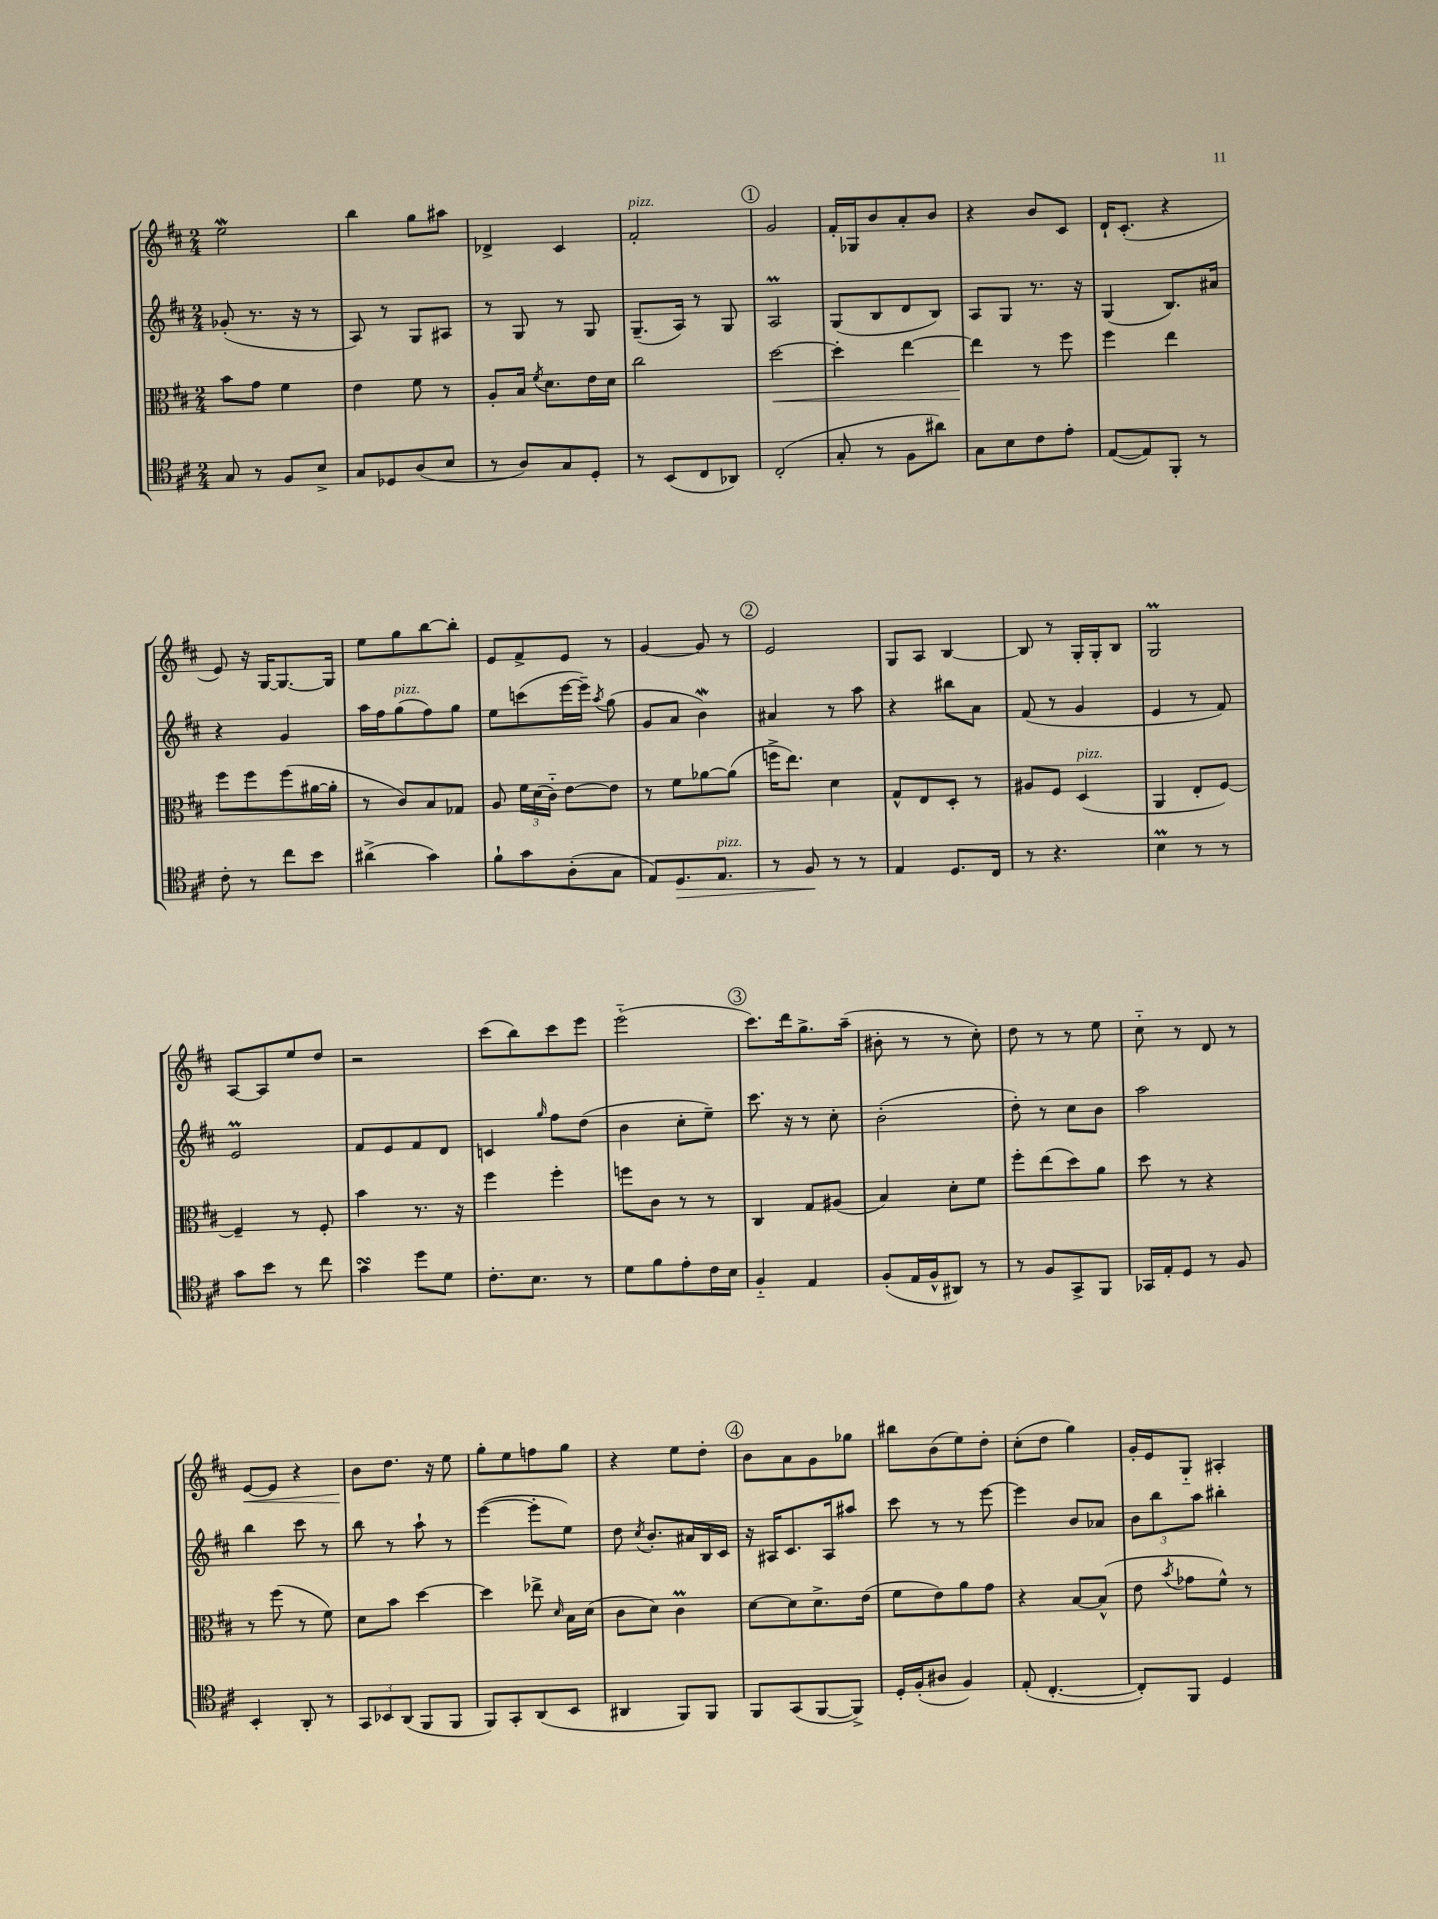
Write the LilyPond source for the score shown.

<<
\new StaffGroup <<
\new Staff = "s0" {
    \clef treble \key d \major \numericTimeSignature \time 2/4
    \autoBeamOff e''2\mordent |
    b''4 g''8[ ais''8] |
    des'4-> cis'4 |
    fis'2-.^\markup { \italic "pizz." } |
    \mark \markup { \circle "1" } g'2 |
    fis'16[-. ges16 b'8 a'8-. b'8] |
    r4 b'8[ cis'8] |
    d'16[-! cis'8.]-.( r4 |
    e'8) r16 g16[~ g8.~ g16] |
    e''8[ g''8 b''8~ b''8]-. |
    e'8[ fis'8-> e'8] r8 |
    g'4~ g'8 r8 |
    \mark \markup { \circle "2" } e'2 |
    g8[ a8] b4~ |
    b8 r8 g16[-. g16-. b8] |
    g2\prall |
    a8[~ a8 e''8 d''8] |
    r2 |
    cis'''8[( b''8) cis'''8 e'''8] |
    e'''2-_( |
    \mark \markup { \circle "3" } cis'''8.[) d'''16 g''8.-> a''16]--( |
    bis'8-. r8 r8 cis''8-.) |
    d''8 r8 r8 e''8 |
    cis''8-_ r8 d'8 r8 |
    e'8[~\< e'8] r4 |
    b'8[\! d''8.] r16 e''8 |
    g''8[-. e''8 f''8 g''8] |
    r4 e''8[ d''8]-. |
    \mark \markup { \circle "4" } b'8[ a'8 g'8 ges''8] |
    bis''8[ b'8( e''8) d''8]-. |
    cis''8[-.( d''8] g''4) |
    g'16[-. e'16 g8]-_ ais4-. \bar "|." |
}
\new Staff = "s1" {
    \clef treble \key d \major \numericTimeSignature \time 2/4
    \autoBeamOff ges'8-.( r8. r16 r8 |
    a8) r8 g8[ ais8] |
    r8 g8 r8 g8 |
    g8.[--( a16]) r8 g8 |
    \mark \markup { \circle "1" } a2\prall |
    g8[( b8 d'8 b8]) |
    a8[ g8] r8. r16 |
    g4( b8.[) ais'16] |
    r4 g'4 |
    a''16[ fis''16 g''8^\markup { \italic "pizz." }( fis''8) g''8] |
    e''8[ c'''8( e'''16~ e'''16]--) \acciaccatura { a''8 } g''8( |
    g'8[ a'8] b'4\mordent) |
    \mark \markup { \circle "2" } ais'4 r8 a''8 |
    r4 bis''8[ a'8] |
    fis'8( r8 g'4 |
    e'4 r8 fis'8) |
    e'2\prall |
    fis'8[ e'8 fis'8 d'8] |
    c'4 \grace { g''16 } fis''8[ d''8]( |
    b'4 cis''8[-. e''8]--) |
    \mark \markup { \circle "3" } cis'''8. r16 r8 cis''8-. |
    b'2-.( |
    d''8-.) r8 cis''8[ b'8] |
    a''2 |
    b''4 cis'''8 r8 |
    b''8 r8 a''8-! r8 |
    e'''4~( e'''8[-. e''8]) |
    d''8 \acciaccatura { cis''8 } b'8.[-. ais'16 b16 cis'16] |
    \mark \markup { \circle "4" } r16 ais16[ cis'8. ais16 ais''8] |
    cis'''8 r8 r8 e'''8~ |
    e'''4 b'8[ aes'8] |
    \tuplet 3/2 { b'8[ b''8 a''8] } bis''4-. \bar "|." |
}
\new Staff = "s2" {
    \clef alto \key d \major \numericTimeSignature \time 2/4
    \autoBeamOff b'8[ g'8] fis'4 |
    e'4 fis'8 r8 |
    a8[-. b16] \acciaccatura { fis'8 } d'8.[ e'16 d'16] |
    cis''2 |
    \mark \markup { \circle "1" } d''2~\< |
    d''4-. e''4~ |
    e''4\! r8 fis''8 |
    fis''4 e''4 |
    fis''8[ fis''8 fis''8( ais'16~ ais'16]-. |
    r8 cis'8[) b8 ges8] |
    a8 \tuplet 3/2 { fis'16[ d'16( cis'16]-_) } e'8[~ e'8] |
    r8 fis'8[ aes'8~ aes'8]( |
    \mark \markup { \circle "2" } f''16[-> e''8.]) d'4 |
    g8[-^ e8 d8]-. r8 |
    ais8[ fis8] d4^\markup { \italic "pizz." }( |
    a,4 e8[-. fis8]~) |
    fis4-- r8 fis8-. |
    b'4 r8. r16 |
    fis''4 fis''4-. |
    f''8[ cis'8] r8 r8 |
    \mark \markup { \circle "3" } cis4 g8[ ais8]( |
    b4) d'8[-. fis'8] |
    fis''8[-. e''8( d''8) a'8] |
    d''8 r8 r4 |
    r8 fis''8( r8 fis'8) |
    d'8[ b'8] d''4~ |
    d''4 ees''8-> \grace { d'16 } b16[ d'16]( |
    cis'8[ d'8]) cis'4\prall |
    \mark \markup { \circle "4" } d'8[~ d'8 d'8.-> e'16]( |
    fis'8[ e'8) a'8 g'8] |
    r4 b8[~ b8]-^( |
    e'8 \acciaccatura { b'8 } ges'8[ fis'8]-^) r8 \bar "|." |
}
\new Staff = "s3" {
    \clef tenor \key d \major \numericTimeSignature \time 2/4
    \autoBeamOff g8 r8 fis8[ b8]-> |
    g8[ des8 a8( b8] |
    r8 a8[) g8 d8]-. |
    r8 b,8[( cis8 aes,8]) |
    \mark \markup { \circle "1" } cis2-.( |
    g8-. r8 fis8[ ais'8]) |
    g8[ b8 cis'8 e'8]-. |
    e8[~( e8) fis,8]-. r8 |
    cis'8-. r8 cis''8[ b'8] |
    ais'4->( g'4) |
    fis'8[-! g'8 a8-.( g8] |
    e8[) d8.\> e8.]^\markup { \italic "pizz." } |
    \mark \markup { \circle "2" } r8 fis8\! r8 r8 |
    e4 d8.[ cis16] |
    r8 r4. |
    b4\prall r8 r8 |
    g'8[ b'8] r8 cis''8 |
    g'4\turn d''8[ d'8] |
    cis'8.[-. b8.] r8 |
    d'8[ fis'8 e'8-. cis'16 b16] |
    \mark \markup { \circle "3" } fis4-_ e4 |
    fis8[-.( e16 fis16-^ ais,8]) r8 |
    r8 fis8[ g,8-> fis,8] |
    ges,16[ e16-. d8] r8 fis8 |
    b,4-. a,8-. r8 |
    \tuplet 3/2 { g,8[ bes,8 a,8]( } fis,8[ fis,8] |
    fis,8[) g,8-. a,8( b,8] |
    ais,4 fis,8[) fis,8] |
    \mark \markup { \circle "4" } fis,8[ g,8( fis,8~ fis,8]->) |
    d16[-. fis16-.( ais8] fis4) |
    e8-.( cis4.~-. |
    cis8[-.) fis,8] d4 \bar "|." |
}
>>
>>
\layout { \context { \Score \remove "Bar_number_engraver" } }
